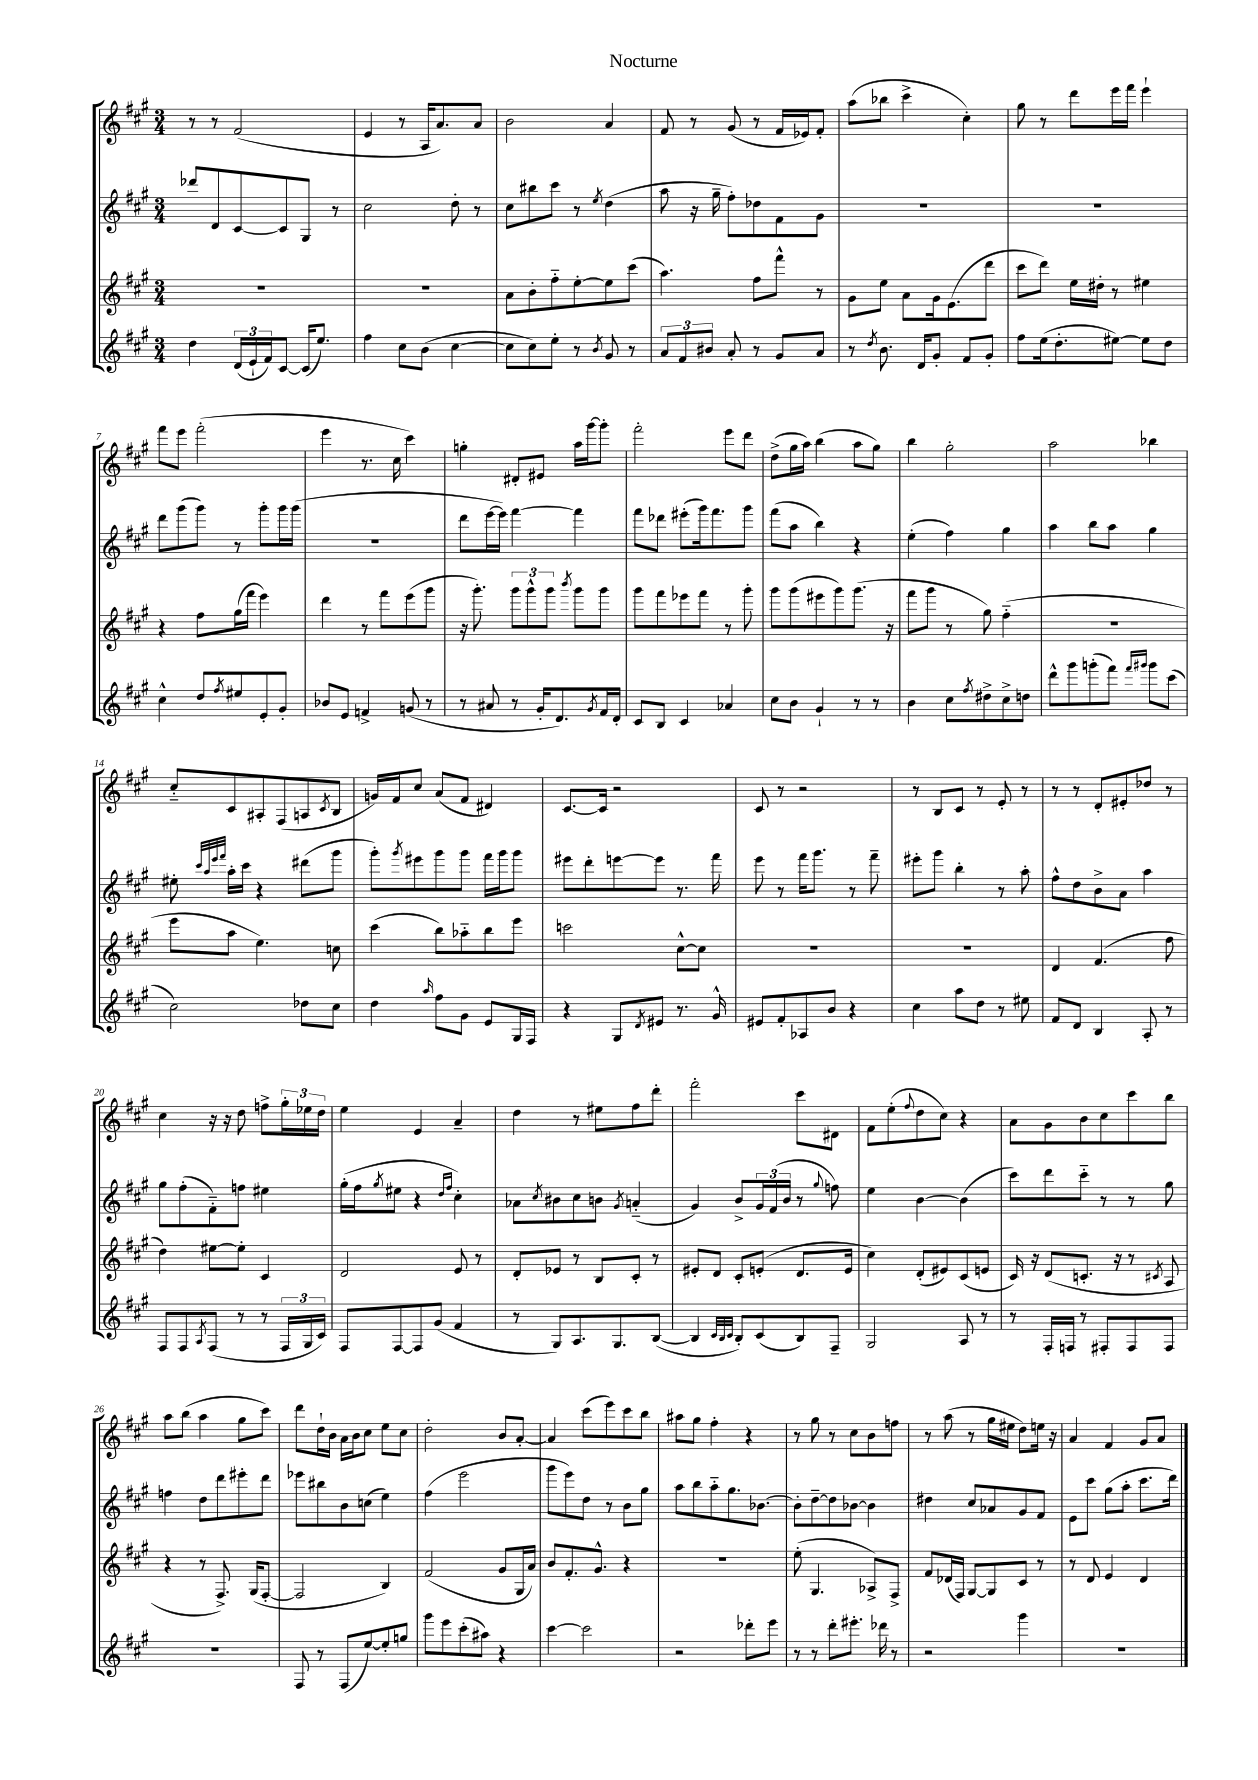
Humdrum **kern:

**kern	**kern	**kern	**kern
*part4	*part3	*part2	*part1
*staff4	*staff3	*staff2	*staff1
*clefG2	*clefG2	*clefG2	*clefG2
*k[f#c#g#]	*k[f#c#g#]	*k[f#c#g#]	*k[f#c#g#]
*M3/4	*M3/4	*M3/4	*M3/4
=1	=1	=1	=1
4dd\	2.r	8ddd-X/L	8r
.	.	8d/	8r
(24d/LL	.	[8c#/	(2f#/
24e`/	.	.	.
24f#/J)	.	.	.
[8c#/J	.	8c#/]	.
(16c#/KL]	.	8G#/J	.
8.ee/J)	.	.	.
.	.	8r	.
=2	=2	=2	=2
4ff#\	2.r	2cc#\	4e/
8cc#\L	.	.	8r
(8b\J	.	.	16A/KL
.	.	.	8.a/)
[4cc#\	.	8dd'\	.
.	.	8r	8a/J
=3	=3	=3	=3
8cc#\L]	8a\L	8cc#\L	2b\
8cc#\)	8b'\	8bb#X\	.
8ee'\J	8ff#\	8ccc#\J	.
8r	[8ee'\	8r	.
8qb/	.	8qee/	.
8g#/	8ee\]	(4dd\	4a/
8r	(8ccc#\J	.	.
=4	=4	=4	=4
12a/L	4.aa\)	8aa\	8f#/
12f#/	.	.	.
.	.	16r	8r
12b#X/J	.	.	.
.	.	16gg#~\	.
8a'/	.	8ff#'\L)	(8g#/
8r	8ff#\L	8dd-X\	8r
8g#/L	8fff#^^\J	8f#\	16f#/LL
.	.	.	16e-X/J)
8a/J	8r	8g#\J	8f#'/J
=5	=5	=5	=5
8r	8g#\L	2.r	(8aa\L
8qdd/	.	.	.
8.b\	8ee\J	.	8bb-X\J
.	8a\L	.	4ccc#^\
16d/KL	.	.	.
8g#'/J	16g#\k	.	.
.	(8.e\	.	.
8f#/L	.	.	4cc#'\)
8g#'/J	8ddd\J	.	.
=6	=6	=6	=6
8ff#\L	8ccc#\L	2.r	8gg#\
(16ee\k	8ddd\J)	.	8r
8.dd'\	.	.	.
.	16ee\LL	.	8ddd\L
.	16dd#X'\JJ	.	.
[8ee#X\J)	8r	.	16eee\L
.	.	.	16fff#\JJ
8ee#\L]	4ee#X\	.	4eee`\
8dd\J	.	.	.
!!LO:LB:g=z
=7	=7	=7	=7
4cc#^^\	4r	8ddd\L	8fff#\L
.	.	(8ggg#\	8eee\J
8dd/L	8ff#\L	8ggg#\J)	(2fff#'\
8qff#/	.	.	.
8ee#X/	(16gg#\L	8r	.
.	16fff#\JJ	.	.
8e'/	4eee\)	8ggg#'\L	.
8g#'/J	.	16ggg#\L	.
.	.	(16ggg#\JJ	.
=8	=8	=8	=8
8b-X/L	4ddd\	2.r	4eee\
8e/J	.	.	.
4fn^/	8r	.	8.r
.	8fff#\L	.	.
.	.	.	16cc#\
(8gn/	(8eee\	.	4ccc#\)
8r	8ggg#\J	.	.
=9	=9	=9	=9
8r	16r	8ddd\L	4ggn'\
.	8.ggg#'\)	.	.
8a#X/	.	[16eee\L	.
.	.	16eee\JJ])	.
8r	12ggg#\L	[4fff#\	8d#X'/L
.	12ggg#^^\	.	.
16g#'/KL	.	.	8e#X/J
.	12ggg#\J	.	.
8.d/)	.	.	.
.	8qbbb/	.	.
.	8ggg#\L	4fff#\]	16aa\LL
.	.	.	[16ggg#\J
8qg#/	.	.	.
16f#/L	8ggg#\J	.	8ggg#'\J]
16d'/JJ	.	.	.
=10	=10	=10	=10
8c#/L	8ggg#\L	8fff#\L	2fff#'\
8B/J	8fff#\	8ddd-X\J	.
4c#/	8eee-X\	(8eee#X'\L	.
.	8fff#\J	16ggg#\k)	.
.	.	8.fff#\	.
4a-X/	8r	.	8eee\L
.	8ggg#'\	8ggg#\J	8ddd\J
=11	=11	=11	=11
8cc#\L	8ggg#\L	(8fff#\L	(8dd^\L
8b\J	(8ggg#\	8aa\J	16gg#\L
.	.	.	16aa\JJ)
4g#`/	8eee#X\	4bb\)	(4bb\
.	8ggg#\)	.	.
8r	(8.ggg#\J	4r	8aa\L
8r	.	.	8gg#\J)
.	16r	.	.
=12	=12	=12	=12
4b\	8fff#\L	(4ee'\	4bb\
.	8ggg#\J	.	.
8cc#\L	8r	4ff#\)	2gg#'\
8qff#/	.	.	.
8dd#X^\	8gg#\)	.	.
8cc#^\	(4ff#\	4gg#\	.
8ddn\J	.	.	.
=13	=13	=13	=13
8ddd^^\L	2.r	4aa\	2aa\
8ggg#\	.	.	.
(8gggn'\	.	8bb\L	.
8fff#\J)	.	8aa\J	.
16qqfff#/LL	.	.	.
16qqggg#X/JJ	.	.	.
8ggg#\L	.	4gg#\	4bb-X\
(8ccc#\J	.	.	.
!!LO:LB:g=z
=14	=14	=14	=14
2cc#\)	8eee\L	8ee#X'\	8cc#/L
.	.	32qqccc#/LLL	.
.	.	32qqaa/	.
.	.	32qqeee/	.
.	.	32qqfff#/JJJ	.
.	8aa\J	16aa'\LL	8c#/
.	.	16ccc#\JJ	.
.	4.ee\)	4r	8A#X'/
.	.	.	(8F#/
8dd-X\L	.	(8ddd#X\L	8An/
.	.	.	8qc#/
8cc#\J	8ccn\	8ggg#\J	8B/J
=15	=15	=15	=15
4dd\	(4ccc#\	8ggg#'\L)	16gn/LL)
.	.	.	16f#/J
.	.	8qggg#/	.
.	.	8eee#X\	8cc#/J
16qqaa/	.	.	.
8ff#\L	8bb\L)	8ggg#\	(8a/L
8g#\J	8aa-X\	8ggg#\J	8f#/J
8e/L	8bb\	16fff#\LL	4d#X/)
.	.	16ggg#\J	.
16G#/L	8eee\J	8ggg#\J	.
16F#/JJ	.	.	.
=16	=16	=16	=16
4r	2cccn\	8eee#X\L	[8.c#/L
.	.	8ddd'\	.
.	.	.	16c#/Jk]
8G#/L	.	[8eeen\	2r
8qd/	.	.	.
8e#X/J	.	8eee\J]	.
8.r	[8cc#^^\L	8.r	.
.	8cc#\J]	.	.
16g#^^/	.	16fff#\	.
=17	=17	=17	=17
8e#X/L	2.r	8eee\	8c#/
8f#'/	.	8r	8r
8A-X/	.	16fff#\KL	2r
.	.	8.ggg#\J	.
8b/J	.	.	.
4r	.	8r	.
.	.	8fff#~\	.
=18	=18	=18	=18
4cc#\	2.r	8eee#X'\L	8r
.	.	8ggg#\J	8B/L
8aa\L	.	4bb'\	8c#/J
8dd\J	.	.	8r
8r	.	8r	8e'/
8ee#X\	.	8aa'\	8r
=19	=19	=19	=19
8f#/L	4d/	8ff#^^\L	8r
8d/J	.	8dd\	8r
4B/	(4.f#/	8b^\	8d'/L
.	.	8a\J	8e#X'/
8A'/	.	4aa\	8dd-X/J
8r	8ff#\	.	8r
!!LO:LB:g=z
=20	=20	=20	=20
8F#/L	4dd\)	8gg#\L	4cc#\
8F#/	.	(8ff#'\	.
8qA/	.	.	.
(8F#/J	[8ee#X\L	8f#\)	16r
.	.	.	16r
8r	8ee#'\J]	8ffn\J	8dd\
8r	4c#/	4ee#X\	8ffn^\L
24F#/LL	.	.	24gg#'\L
24G#/	.	.	24ee-X\
24c#/JJ)	.	.	24dd\JJ
=21	=21	=21	=21
8F#/L	2d/	(16gg#'\LL	4ee\
.	.	16ff#\J	.
.	.	8qgg#/	.
[8F#/	.	8ee#X\J	.
8F#/]	.	4r	4e/
(8g#/J	.	.	.
.	.	16qqdd/LL	.
.	.	16qqff#/JJ	.
4f#/	8e/	4cc#'\)	4a~/
.	8r	.	.
=22	=22	=22	=22
8r	8d'/L	8a-X\L	4dd\
.	.	8qcc#/	.
8G#/L)	8e-X/J	8b#X\	.
8.A/	8r	8cc#\	8r
.	8B/L	8bn\J	8ee#X\L
8.G#/	.	.	.
.	.	8qg#/	.
.	8c#'/J	(4an/	8ff#\
([8B/J	8r	.	8ddd'\J
=23	=23	=23	=23
4B/]	8e#X'/L	4g#/)	2fff#'\
.	8d/J	.	.
32qqc#/LLL	.	.	.
32qqB/	.	.	.
32qqc#/JJJ	.	.	.
8B'/L)	8c#'/L	8b^/L	.
(8c#/	(8en'/J	24g#/L	.
.	.	(24f#/	.
.	.	24b/JJ	.
8B/)	8.d/L	8r	8ccc#\L
.	.	8qqgg#/	.
8F#~/J	.	8ffn\)	8d#X\J
.	16e/Jk	.	.
=24	=24	=24	=24
2G#/	4cc#\)	4ee\	8f#\L
.	.	.	(8ee'\
.	.	.	8qqff#/
.	(8d'/L	[4b\	8dd\
.	8e#X/)	.	8cc#\J)
8A/	(8c#/	(4b\]	4r
8r	8en/J	.	.
=25	=25	=25	=25
8r	16c#/)	8ccc#\L)	8a\L
.	16r	.	.
16F#'/LL	(8d/L	8ddd\	8g#\
16Fn/JJ	.	.	.
8r	8.cn'/J	8ccc#\J	8b\
8F#X'/L	.	8r	8cc#\
.	16r	.	.
8F#/	8r	8r	8ccc#\
.	8qc#X/	.	.
8F#/J	8A/	8gg#\	8bb\J
!!LO:LB:g=z
=26	=26	=26	=26
2.r	4r	4ffn\	8aa\L
.	.	.	(8bb\J
.	8r	8dd\L	4aa\
.	8.F#^/)	8ddd\	.
.	.	8eee#X'\	8gg#\L
.	(16G#/KL	.	.
.	[8F#'/J	8ddd\J	8ccc#\J)
=27	=27	=27	=27
8F#/	2F#/]	8eee-X\L	8ddd\L
8r	.	8bb#X\	16dd`\L
.	.	.	16b\JJ
(8F#/L	.	8b\	16a\LL
.	.	.	16b\J
[8ee/)	.	(8ccn\J	8cc#\J
8ee'/]	4B/)	4ee\)	8ee\L
8ggn/J	.	.	8cc#\J
=28	=28	=28	=28
8ggg#\L	(2f#/	(4ff#\	2dd'\
8eee\	.	.	.
(8ccc#'\	.	2eee\	.
8aa#X\J)	.	.	.
4r	8g#/L	.	8b/L
.	16G#/L	.	[8a'/J
.	16a/JJ)	.	.
=29	=29	=29	=29
[4ccc#\	8b/L	8ggg#\L	4a/]
.	8.f#'/	8eee\)	.
2ccc#\]	.	8dd\J	(8ccc#\L
.	8.g#^^/J	.	.
.	.	8r	8eee\)
.	4r	8b\L	8ccc#\
.	.	8gg#\J	8bb\J
=30	=30	=30	=30
2r	2.r	8aa\L	8aa#X\L
.	.	8bb\	8gg#\J
.	.	8aa\	4ff#'\
.	.	8.gg#\	.
8ddd-X'\L	.	.	4r
.	.	[8.b-X\J	.
8eee\J	.	.	.
=31	=31	=31	=31
8r	(8ee'\	8b-'\L]	8r
8r	4.G#/	[8dd~\	8gg#\
8ddd'\L	.	8dd\]	8r
8.eee#X'\J	.	[8b-X\J	8cc#\L
.	8A-X^/L)	4b-\]	8b\
16ddd-X\	.	.	.
8r	8F#^/J	.	8ffn\J
=32	=32	=32	=32
2r	8f#/L	4dd#X\	8r
.	(16d-X/L	.	(8aa\
.	16F#/JJ)	.	.
.	[8G#/L	8cc#/L	8r
.	8G#/]	8a-X/	16gg#\LL
.	.	.	16ee#X\JJ
4ggg#\	8c#/J	8g#/	8dd\L)
.	8r	8f#/J	16een\Jk
.	.	.	16r
=33	=33	=33	=33
2.r	8r	8e\L	4a/
.	8d/	8ccc#\J	.
.	4e/	(8gg#\L	4f#/
.	.	8aa'\J	.
.	4d/	8.ccc#\L	8g#/L
.	.	.	8a/J
.	.	16ddd\Jk)	.
==	==	==	==
*-	*-	*-	*-
